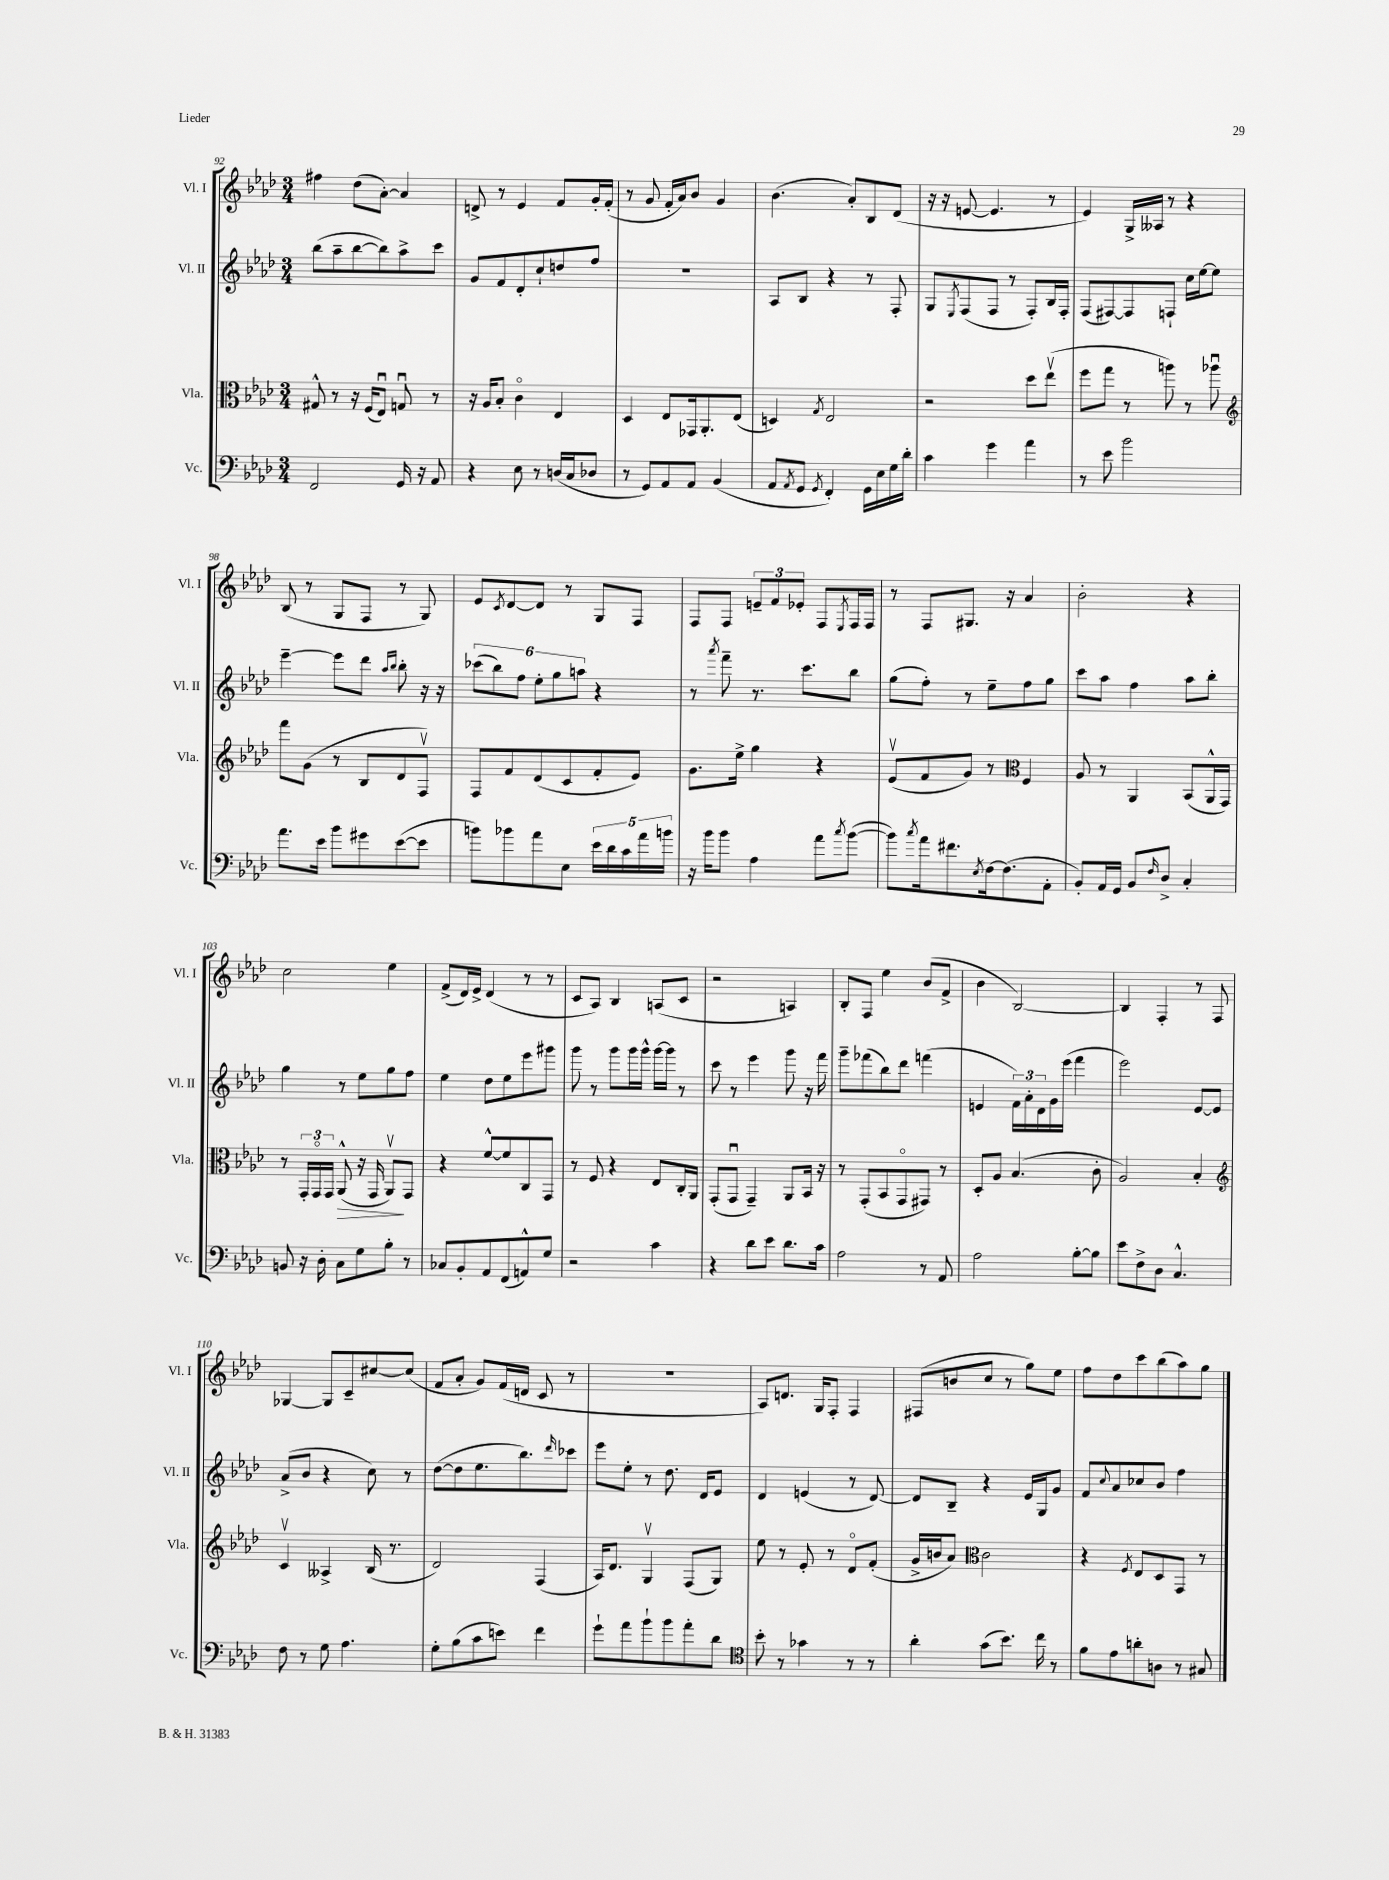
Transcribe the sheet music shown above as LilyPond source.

<<
\new StaffGroup <<
\new Staff = "s0" \with { instrumentName = "Vl. I" shortInstrumentName = "Vl. I" } {
    \clef treble \key aes \major \numericTimeSignature \time 3/4
    fis''4 des''8( aes'8~-.) aes'4 |
    d'8-> r8 ees'4 f'8 g'16-. f'16-.( |
    r8 g'8 f'16-. aes'16) bes'8 g'4 |
    bes'4.( aes'8-.) bes8 des'8( |
    r16 r16 e'8~ e'4. r8 |
    ees'4) g16-> aeses16 r8 r4 |
    bes8( r8 g8 f8 r8 g8) |
    ees'8 \acciaccatura { c'8 } des'8~ des'8 r8 g8 f8 |
    f8 f8 \tuplet 3/2 { e'8-- f'8 ees'8-. } f8 \acciaccatura { ees8 } f16 f16 |
    r8 f8 gis8. r16 aes'4 |
    bes'2-. r4 |
    c''2 ees''4 |
    f'8->( des'16) ees'16-> des'4( r8 r8 |
    c'8 aes8) bes4 a8( c'8 |
    r2 a4) |
    bes8-. f8 ees''4 bes'8( f'8-> |
    bes'4 bes2~) |
    bes4 f4-. r8 f8 |
    ges4~ ges8 c'8-- cis''8~ cis''8( |
    f'8 aes'8-. g'8) f'16( d'16 c'8 r8 |
    R2. |
    aes8) d'8. g16 f8-. f4 |
    fis8( b'8 c''8 r8 g''8) ees''8 |
    f''8 des''8 c'''8 bes''8( aes''8) g''8 \bar "|." |
}
\new Staff = "s1" \with { instrumentName = "Vl. II" shortInstrumentName = "Vl. II" } {
    \clef treble \key aes \major \numericTimeSignature \time 3/4
    bes''8( aes''8-- bes''8~ bes''8) aes''8-> c'''8 |
    g'8 f'8 des'8-. c''8-! d''8 f''8 |
    R2. |
    aes8 bes8 r4 r8 f8-. |
    g8 \acciaccatura { ees8 } f8( f8 r8 f8-.) bes16 f16-. |
    f8( fis8~) fis8 f8-! c''16 ees''16~ ees''8 |
    ees'''4~-- ees'''8 des'''8 \grace { aes''16 bes''16 } bes''8-. r16 r16 |
    \tuplet 6/4 { ces'''8( bes''8) f''8 ees''8-. g''8 a''8 } r4 |
    r8 \acciaccatura { aes'''8 } f'''8-- r8. c'''8. bes''8 |
    g''8( f''8-.) r8 ees''8-- f''8 g''8 |
    c'''8 aes''8 f''4 aes''8 bes''8-. |
    g''4 r8 ees''8 g''8 f''8 |
    ees''4 des''8 ees''8 ees'''8 gis'''8 |
    g'''8 r8 g'''8 g'''16 g'''16-^ g'''16~ g'''16 r8 |
    c'''8 r8 ees'''4 g'''8 r16 f'''16 |
    g'''8-- fes'''8( bes''8) des'''8 f'''4( |
    e'4 \tuplet 3/2 { f'16) aes'16-. des'16 } g'16 ees'''16( f'''4 |
    ees'''2) ees'8~ ees'8 |
    aes'8->( bes'8 r4 c''8) r8 |
    des''8~( des''8 ees''8. bes''8.) \grace { des'''16 } ces'''8 |
    ees'''8 ees''8-. r8 des''8. des'16 ees'8 |
    des'4 e'4( r8 des'8~) |
    des'8 bes8-- r4 ees'16 g16 g'8 |
    f'8 \appoggiatura { c''8 } aes'8 ces''8 bes'8 f''4 \bar "|." |
}
\new Staff = "s2" \with { instrumentName = "Vla." shortInstrumentName = "Vla." } {
    \clef alto \key aes \major \numericTimeSignature \time 3/4
    gis8-^ r8 r16 f16( ees8\downbow) g8\downbow r8 |
    r16 aes16 bes8-. c'4\flageolet ees4 |
    des4 ees8 ges,16 aes,8.-. ees8( |
    d4) \acciaccatura { g8 } ees2 |
    r2 des''8 ees''8\upbow( |
    f''8 g''8 r8 a''8) r8 aes''8\downbow |
    \clef treble f'''8 g'8( r8 bes8 des'8 f8\upbow) |
    f8 f'8 des'8( c'8 f'8-. ees'8) |
    g'8. ees''16-> g''4 r4 |
    ees'8\upbow( f'8 g'8) r8 \clef alto f4 |
    aes8 r8 aes,4 bes,8( aes,16-^ g,16) |
    r8 \tuplet 3/2 { g,16-. g,16\flageolet g,16 } aes,8-^\>( r16 g,16 aes,8\upbow\!) g,8 |
    r4 f'8~-^ f'8 c8 g,8 |
    r8 f8 r4 ees8 c16-. aes,16 |
    g,8-.( g,8\downbow g,4--) aes,8 bes,16 r16 |
    r8 g,8-.( bes,8 g,8\flageolet gis,8) r8 |
    des8-. aes8 bes4.( c'8-. |
    aes2) bes4-. |
    \clef treble c'4\upbow aeses4-> bes16( r8. |
    des'2) f4( |
    aes16) des'8. g4\upbow f8( g8) |
    ees''8 r8 ees'8-. r8 des'8\flageolet f'8-.( |
    g'16-> b'16 aes'8) \clef alto c'2 |
    r4 \acciaccatura { f8 } ees8 des8 g,8 r8 \bar "|." |
}
\new Staff = "s3" \with { instrumentName = "Vc." shortInstrumentName = "Vc." } {
    \clef bass \key aes \major \numericTimeSignature \time 3/4
    f,2 g,16 r16 aes,8 |
    r4 ees8 r8 d16( c16 des8 |
    r8 g,8) aes,8 aes,8 bes,4( |
    aes,8 \acciaccatura { aes,8 } g,8 \acciaccatura { g,8 } f,4-.) g,16 ees16 g16 des'16-. |
    c'4 g'4 aes'4 |
    r8 ees'8 bes'2 |
    aes'8. ees'16 bes'8 gis'8 ees'8~( ees'8 |
    b'8) bes'8 aes'8 ees8 \tuplet 5/4 { ees'16 des'16 c'16 aes'16 b'16 } |
    r16 bes'16 bes'8 aes4 aes'8 \acciaccatura { c''8 } bes'8~( |
    bes'8) \acciaccatura { c''8 } aes'16 fis'8. \acciaccatura { ees8 } f16~ f8.( aes,8-. |
    bes,8-.) aes,16 g,16 bes,8 \grace { f16 } des8-> c4-. |
    b,8 r16 des16-. c8 g8 bes8-. r8 |
    ces8 bes,8-. aes,8 f,8( a,8-^) g8 |
    r2 c'4 |
    r4 des'8 ees'8 des'8. c'16 |
    aes2 r8 aes,8 |
    aes2 bes8~-. bes8 |
    ees'8 f8-> des8 c4.-^ |
    f8 r8 g8 aes4. |
    g8-. bes8( c'8 e'8) f'4 |
    g'8-! aes'8 bes'8-! bes'8 aes'8-. des'8 |
    \clef tenor bes'8-. r8 ges'4 r8 r8 |
    aes'4-. g'8( bes'8.) c''16 r8 |
    f'8 ees'8 a'8-. a8 r8 gis8 \bar "|." |
}
>>
>>
\layout { \context { \Score currentBarNumber = #92 } }
